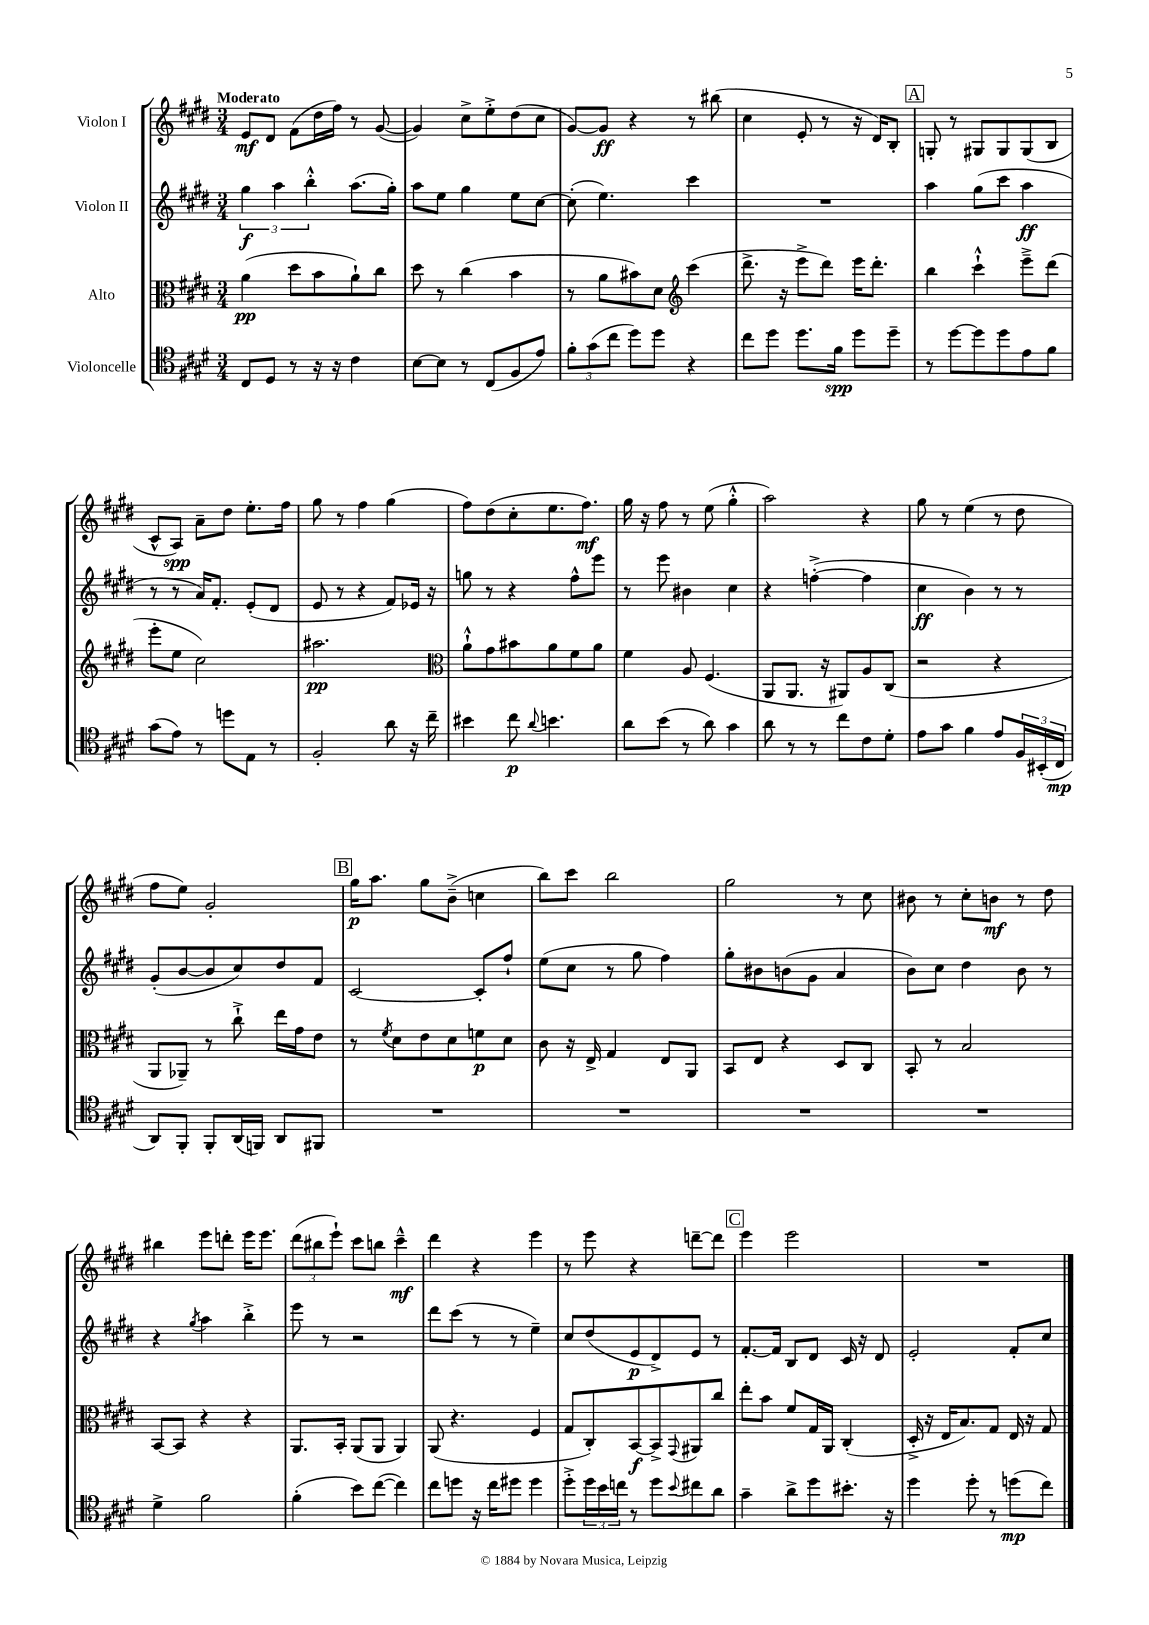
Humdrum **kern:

**kern	**dynam	**kern	**dynam	**kern	**dynam	**kern	**dynam
*part4	*part4	*part3	*part3	*part2	*part2	*part1	*part1
*staff4	*staff4	*staff3	*staff3	*staff2	*staff2	*staff1	*staff1
*I"Violoncelle	*	*I"Alto	*	*I"Violon II	*	*I"Violon I	*
*clefC4	*	*clefC3	*	*clefG2	*	*clefG2	*
*k[f#c#g#d#]	*	*k[f#c#g#d#]	*	*k[f#c#g#d#]	*	*k[f#c#g#d#]	*
*M3/4	*	*M3/4	*	*M3/4	*	*M3/4	*
=1	=1	=1	=1	=1	=1	=1	=1
!	!	!	!	!	!	!LO:TX:a:B:t=Moderato	!
8C#/L	.	(4a\	pp	6gg#\	f	8e/L	mf
8D#/J	.	.	.	.	.	8d#/J	.
.	.	.	.	6aa\	.	.	.
8r	.	8dd#\L	.	.	.	(8f#\L	.
.	.	.	.	6bb'^^\	.	.	.
16r	.	8b\	.	.	.	16dd#\L	.
16r	.	.	.	.	.	16ff#\JJ)	.
4c#\	.	8a`\)	.	(8.aa\L	.	8r	.
.	.	8cc#\J	.	.	.	([8g#/	.
.	.	.	.	16gg#'\Jk)	.	.	.
=2	=2	=2	=2	=2	=2	=2	=2
[8B\L	.	8dd#\	.	8aa\L	.	4g#/])	.
8B\J]	.	8r	.	8ee\J	.	.	.
8r	.	(4cc#\	.	4gg#\	.	8cc#^\L	.
(8C#/L	.	.	.	.	.	8ee'^\	.
8F#/	.	4b\	.	8ee\L	.	(8dd#\	.
8e/J)	.	.	.	[8cc#\J	.	8cc#\J	.
=3	=3	=3	=3	=3	=3	=3	=3
12f#'\L	.	8r	.	(8cc#'\]	.	[8g#/L)	.
(12g#\	.	.	.	.	.	.	.
.	.	8a\L	.	4.ee\)	.	8g#/J]	ff
12cc#\J	.	.	.	.	.	.	.
8dd#\L)	.	8b#X\)	.	.	.	4r	.
8dd#\J	.	8d#\J	.	.	.	.	.
*	*	*clefG2	*	*	*	*	*
4r	.	(4ccc#\	.	4ccc#\	.	8r	.
.	.	.	.	.	.	(8bb#X\	.
=4	=4	=4	=4	=4	=4	=4	=4
8cc#\L	.	8.ddd#^\	.	2.r	.	4cc#\	.
8dd#\J	.	.	.	.	.	.	.
.	.	16r	.	.	.	.	.
8.dd#\L	.	8eee^\L	.	.	.	8e'/	.
.	.	8ddd#\J)	.	.	.	8r	.
16f#\Jk	spp	.	.	.	.	.	.
8dd#\L	.	16eee\KL	.	.	.	16r	.
.	.	8.ddd#'\J	.	.	.	16d#/KL)	.
8dd#~\J	.	.	.	.	.	8B'/J	.
!!LO:REH:place=s1:t=A
=5	=5	=5	=5	=5	=5	=5	=5
8r	.	4bb\	.	4aa\	.	8Gn'/	.
[8dd#\L	.	.	.	.	.	8r	.
8dd#\]	.	4ccc#`^^\	.	(8gg#\L	.	8G#X/L	.
8dd#\	.	.	.	8ccc#\J	.	8G#/	.
8e\	.	8eee~^\L	.	4aa\	ff	(8G#/	.
8f#\J	.	(8ddd#\J	.	.	.	8B/J	.
!!LO:LB:g=z
=6	=6	=6	=6	=6	=6	=6	=6
(8g#\L	.	8eee'\L	.	8r	.	8c#^^/L	.
8e\J)	.	8ee\J	.	8r	.	8A/J)	spp
8r	.	2cc#\)	.	16a/KL)	.	8a~\L	.
.	.	.	.	8.f#'/J	.	.	.
8ddn\L	.	.	.	.	.	8dd#\J	.
8E\J	.	.	.	(8e'/L	.	8.ee'\L	.
8r	.	.	.	8d#/J	.	.	.
.	.	.	.	.	.	16ff#\Jk	.
=7	=7	=7	=7	=7	=7	=7	=7
2F#'/	.	2.aa#X\	pp	8e/	.	8gg#\	.
.	.	.	.	8r	.	8r	.
.	.	.	.	4r	.	4ff#\	.
8a\	.	.	.	8f#/L)	.	(4gg#\	.
16r	.	.	.	16e-X/Jk	.	.	.
16cc#~\	.	.	.	16r	.	.	.
=8	=8	=8	=8	=8	=8	=8	=8
*	*	*clefC3	*	*	*	*	*
4b#X\	.	8a`^^\L	.	8ggn\	.	8ff#\L)	.
.	.	8g#\	.	8r	.	(8dd#\	.
8cc#\	p	8b#X\	.	4r	.	8cc#'\	.
8qqa/	.	.	.	.	.	.	.
4.bn\	.	8a\	.	.	.	8.ee\	.
.	.	8f#\	.	8ff#^^\L	.	.	.
.	.	.	.	.	.	8.ff#\J)	mf
.	.	8a\J	.	8eee\J	.	.	.
=9	=9	=9	=9	=9	=9	=9	=9
8a\L	.	4f#\	.	8r	.	16gg#\	.
.	.	.	.	.	.	16r	.
(8b\J	.	.	.	8eee\	.	8ff#\	.
8r	.	8A/	.	4b#X\	.	8r	.
8a\)	.	(4.F#/	.	.	.	(8ee\	.
4g#\	.	.	.	4cc#\	.	4gg#'^^\	.
=10	=10	=10	=10	=10	=10	=10	=10
8a\	.	8AA/L	.	4r	.	2aa\)	.
8r	.	8.AA/J	.	.	.	.	.
8r	.	.	.	([4ffn'^\	.	.	.
.	.	16r	.	.	.	.	.
8cc#\L	.	8AA#X/L)	.	.	.	.	.
8c#\	.	8A/	.	4ff\]	.	4r	.
8d#'\J	.	(8C#/J	.	.	.	.	.
=11	=11	=11	=11	=11	=11	=11	=11
8e\L	.	2r	.	4cc#\	ff	8gg#\	.
8g#\J	.	.	.	.	.	8r	.
4f#\	.	.	.	4b\)	.	(4ee\	.
8e/L	.	4r	.	8r	.	8r	.
24F#/L	.	.	.	8r	.	8dd#\	.
(24BB#X'/	.	.	.	.	.	.	.
24C#/JJ	mp	.	.	.	.	.	.
!!LO:LB:g=z
=12	=12	=12	=12	=12	=12	=12	=12
8AA/L)	.	8AA/L	.	(8g#'/L	.	8ff#\L	.
8FF#'/J	.	8AA-X~/J)	.	[8b/	.	8ee\J)	.
8FF#'/L	.	8r	.	8b/]	.	2g#'/	.
(16AA/L	.	8cc#`^\	.	8cc#/)	.	.	.
16FFn/JJ)	.	.	.	.	.	.	.
8AA/L	.	16ee\LL	.	8dd#/	.	.	.
.	.	16g#\J	.	.	.	.	.
8FF#X/J	.	8e\J	.	8f#/J	.	.	.
!!LO:REH:place=s1:t=B
=13	=13	=13	=13	=13	=13	=13	=13
2.r	.	8r	.	[2c#/	.	16gg#\KL	p
.	.	.	.	.	.	8.aa\J	.
.	.	8qf#/	.	.	.	.	.
.	.	8d#\L	.	.	.	.	.
.	.	8e\	.	.	.	8gg#\L	.
.	.	8d#\	.	.	.	(8b~^\J	.
.	.	8fn\	p	8c#'/L]	.	4ccn\	.
.	.	8d#\J	.	8ff#`/J	.	.	.
=14	=14	=14	=14	=14	=14	=14	=14
2.r	.	8c#\	.	(8ee\L	.	8bb\L)	.
.	.	16r	.	8cc#\J	.	8ccc#\J	.
.	.	16E^/	.	.	.	.	.
.	.	4G#/	.	8r	.	2bb\	.
.	.	.	.	8gg#\	.	.	.
.	.	8E/L	.	4ff#\)	.	.	.
.	.	8AA/J	.	.	.	.	.
=15	=15	=15	=15	=15	=15	=15	=15
2.r	.	8BB/L	.	8gg#'\L	.	2gg#\	.
.	.	8E/J	.	8b#X\	.	.	.
.	.	4r	.	(8bn\	.	.	.
.	.	.	.	8g#\J	.	.	.
.	.	8D#/L	.	4a/	.	8r	.
.	.	8C#/J	.	.	.	8cc#\	.
=16	=16	=16	=16	=16	=16	=16	=16
2.r	.	8BB'/	.	8b\L)	.	8b#X\	.
.	.	8r	.	8cc#\J	.	8r	.
.	.	2B/	.	4dd#\	.	8cc#'\L	.
.	.	.	.	.	.	8bn\J	mf
.	.	.	.	8b\	.	8r	.
.	.	.	.	8r	.	8dd#\	.
!!LO:LB:g=z
=17	=17	=17	=17	=17	=17	=17	=17
4d#^\	.	[8BB/L	.	4r	.	4bb#X\	.
.	.	8BB/J]	.	.	.	.	.
.	.	.	.	8qgg#/	.	.	.
2f#\	.	4r	.	4aa\	.	8eee\L	.
.	.	.	.	.	.	8dddn'\J	.
.	.	4r	.	4bb'^\	.	16eee\KL	.
.	.	.	.	.	.	8.eee\J	.
=18	=18	=18	=18	=18	=18	=18	=18
(4f#'\	.	8.AA/L	.	8eee\	.	(12ddd#\L	.
.	.	.	.	.	.	12bb#X\	.
.	.	.	.	8r	.	.	.
.	.	.	.	.	.	12eee`\J)	.
.	.	16BB'/Jk	.	.	.	.	.
8b\L)	.	(8AA/L	.	2r	.	8ccc#\L	.
([8cc#\J	.	8AA/J	.	.	.	8bbn\J	.
4cc#\])	.	4AA/)	.	.	.	4ccc#~^^\	mf
=19	=19	=19	=19	=19	=19	=19	=19
8cc#\L	.	(8AA/	.	8ddd#\L	.	4ddd#\	.
8ddn\J	.	4.r	.	(8ccc#\J	.	.	.
16r	.	.	.	8r	.	4r	.
16cc#\KL	.	.	.	.	.	.	.
8dd#X\J	.	.	.	8r	.	.	.
4dd#\	.	4F#/	.	4ee~\)	.	4eee\	.
=20	=20	=20	=20	=20	=20	=20	=20
8dd#'^\L	.	8G#/L	.	8cc#/L	.	8r	.
24dd#\L	.	8C#'/)	.	(8dd#/	.	8eee\	.
24b\	.	.	.	.	.	.	.
24ccn\JJ	.	.	.	.	.	.	.
8r	.	[8BB/	f	8e/	p	4r	.
8dd#\L	.	8BB^/]	.	8d#^/)	.	.	.
8qqb/	.	8qqGG#/	.	.	.	.	.
8cc#X\	.	8AA#X/	.	8e/J	.	[8dddn~\L	.
8a\J	.	8cc#/J	.	8r	.	8ddd\J]	.
!!LO:REH:place=s1:t=C
=21	=21	=21	=21	=21	=21	=21	=21
4g#~\	.	8ee'\L	.	[8.f#'/L	.	4eee\	.
.	.	8b\J	.	.	.	.	.
.	.	.	.	16f#/Jk]	.	.	.
8a^\L	.	8f#/L	.	8B/L	.	2eee\	.
8dd#\	.	16G#/L	.	8d#/J	.	.	.
.	.	16AA/JJ	.	.	.	.	.
8.b#X'\J	.	(4C#'/	.	16c#/	.	.	.
.	.	.	.	16r	.	.	.
.	.	.	.	8d#/	.	.	.
16r	.	.	.	.	.	.	.
=22	=22	=22	=22	=22	=22	=22	=22
4dd#\	.	16D#'^/	.	2e'/	.	2.r	.
.	.	16r	.	.	.	.	.
.	.	16E/KL	.	.	.	.	.
.	.	8.B/)	.	.	.	.	.
8dd#'\	.	.	.	.	.	.	.
8r	.	8G#/J	.	.	.	.	.
(8ddn\L	mp	16E/	.	8f#'/L	.	.	.
.	.	16r	.	.	.	.	.
8cc#\J)	.	8G#/	.	8cc#/J	.	.	.
==	==	==	==	==	==	==	==
*-	*-	*-	*-	*-	*-	*-	*-
